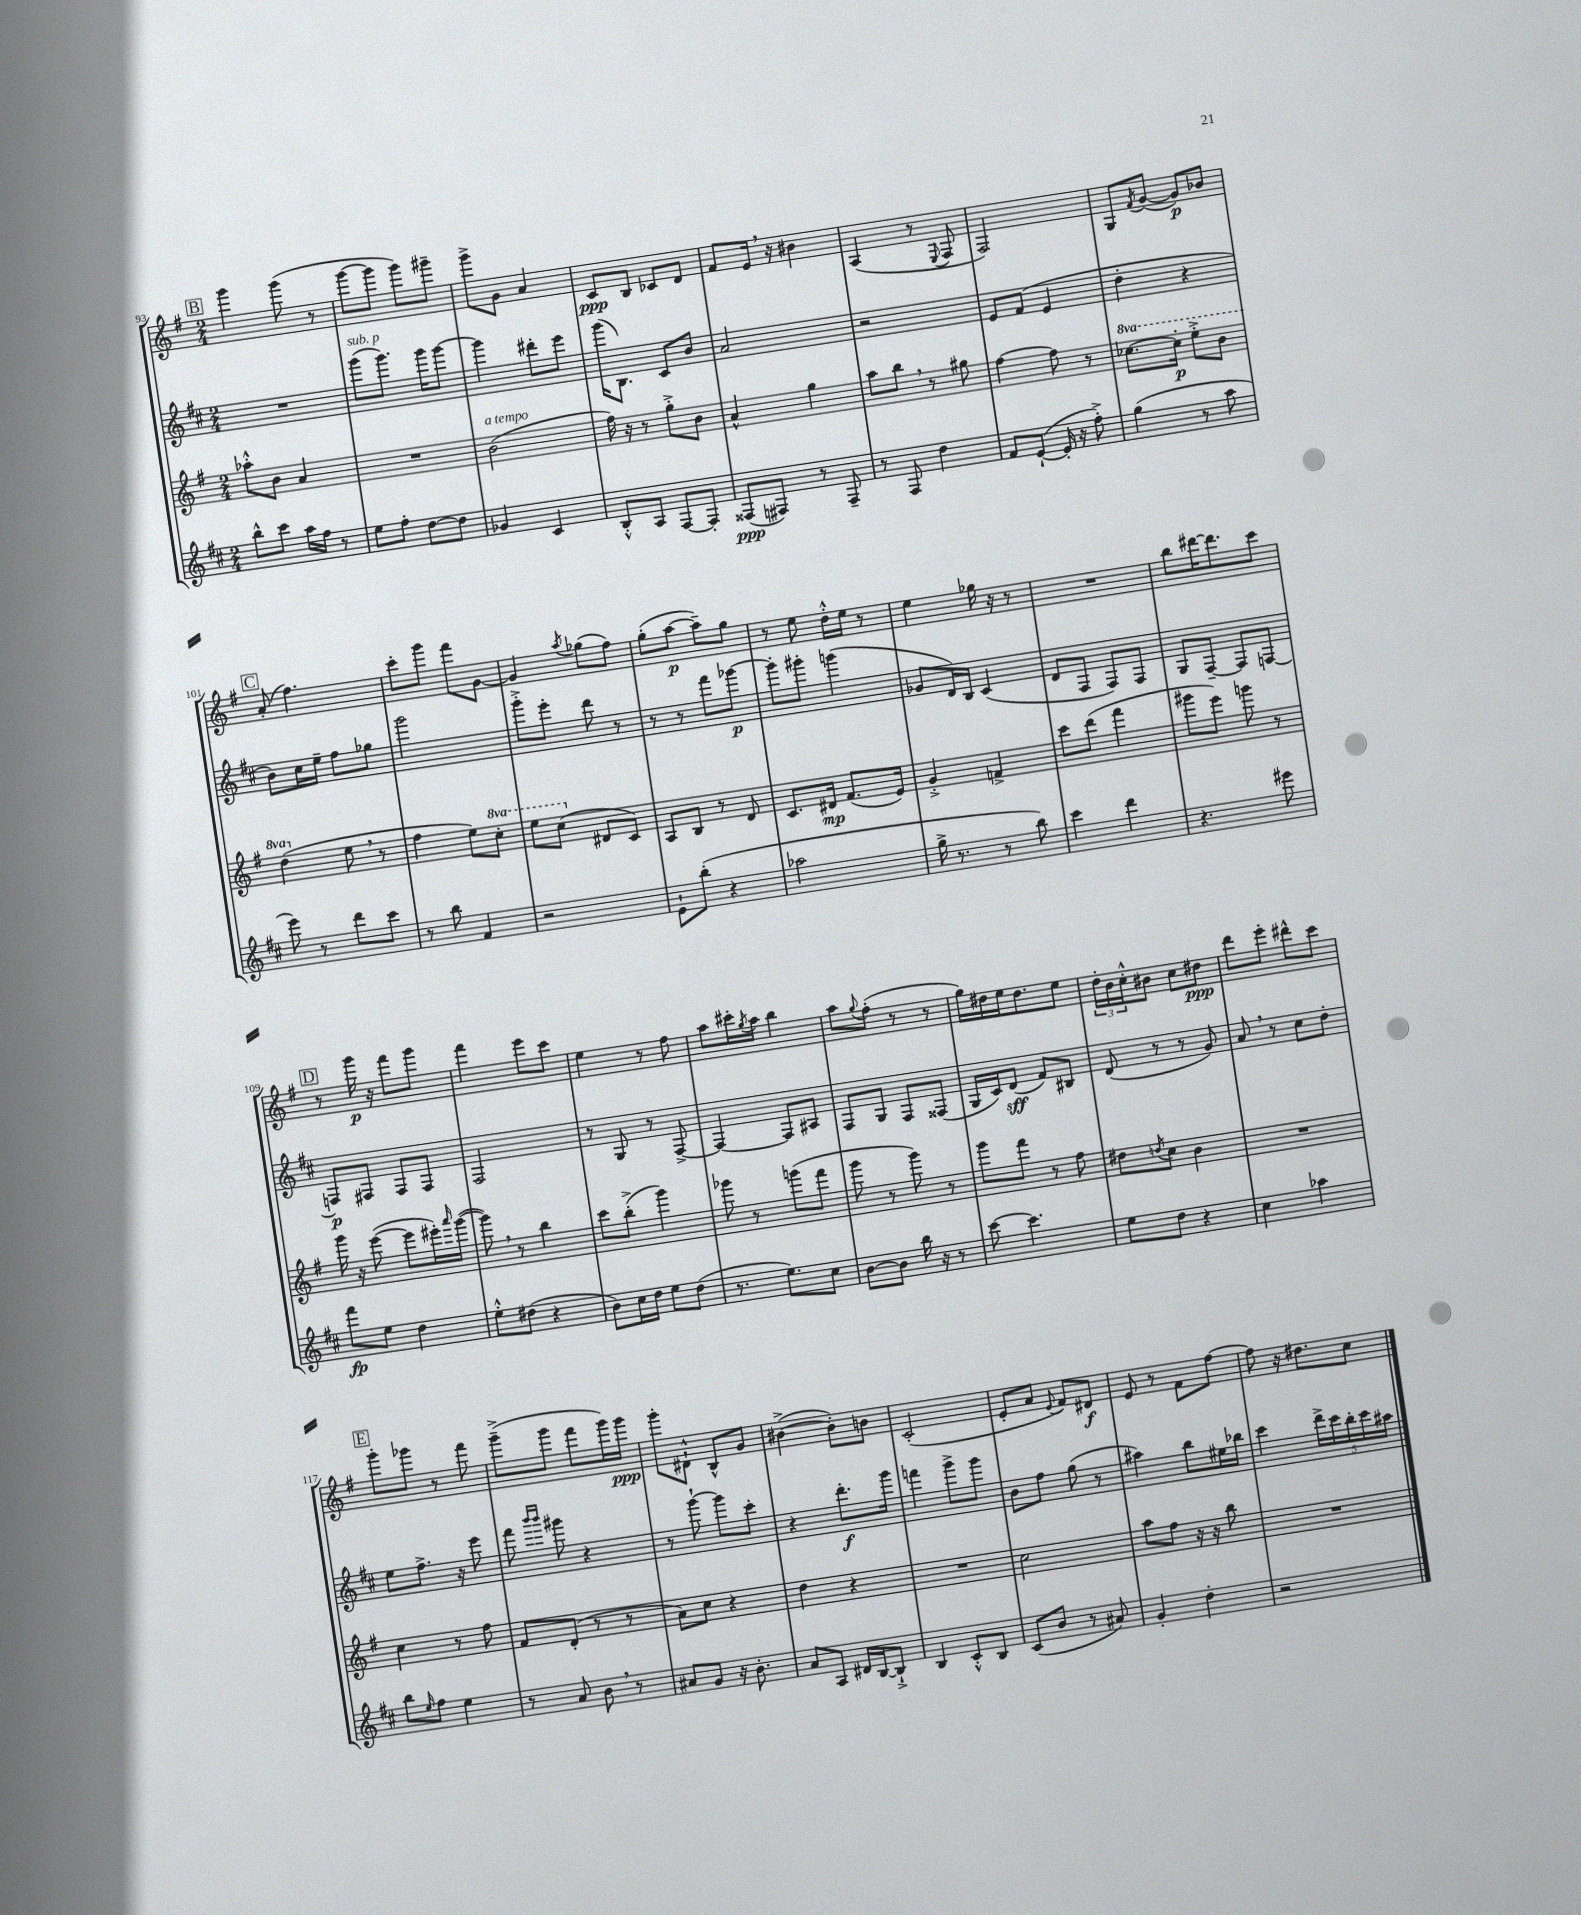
<<
\new StaffGroup <<
\new Staff = "s0" {
    \clef treble \key g \major \numericTimeSignature \time 2/4
    \mark \markup { \box "B" } g'''4 g'''8( r8 |
    g'''8~ g'''8 g'''8) gis'''8-- |
    g'''8-> g'8 a'4 |
    c'8\ppp b8 ces'8 d'8 |
    fis'8 e'16 \breathe r16 bis'4 |
    a4( r8 \appoggiatura { e8 } fis8 |
    fis2) |
    g8 \acciaccatura { fis'8 } g'8~( g'8\p) bes'8 |
    \mark \markup { \box "C" } a'8-.( fis''4.) |
    c'''8-. g'''8 fis'''8 g'8~ |
    g'4 \acciaccatura { a''8 } ges''8( fis''8) |
    g''8-.( a''8~\p a''8--) g''8 |
    r8 e''8 d''16-.-^ e''16 r8 |
    e''4 ges''16 r16 r8 |
    R2 |
    b''8 dis'''16~ dis'''8. c'''8 |
    \mark \markup { \box "D" } r8 g'''16\p r16 fis'''8 g'''8 |
    fis'''4 e'''8 c'''8 |
    e''4 r8 fis''8 |
    a''8 cis'''16-. \acciaccatura { g''8 } a''16 b''4 |
    a''8 \appoggiatura { g''8 } fis''8-.( r8 r8 |
    g''16) dis''16 e''16 dis''8. e''8 |
    \tuplet 3/2 { d''16-. b'16 c''16-.-^ } bis'8 c''8 dis''8\ppp |
    d'''8 e'''8-. dis'''8-^ c'''8 |
    \mark \markup { \box "E" } g'''8-. ges'''8 r8 fis'''8 |
    g'''8--->( g'''8 fis'''8 g'''16) g'''16\ppp |
    g'''8-. dis'8-!-^ b8-^ g'8 |
    bis'4~->( bis'8-.) b'8 |
    c'2-.( |
    e'8-. a'8 \appoggiatura { e'8 } fis'8) dis'8\f |
    e'8 r8 fis'8 fis''8~ |
    fis''8 r16 dis''8. c''8 \bar "|." |
}
\new Staff = "s1" {
    \clef treble \key d \major \numericTimeSignature \time 2/4
    \mark \markup { \box "B" } R2 |
    g'''8^\markup { \italic "sub. p" }( g'''8.) g'''16 g'''8~ |
    g'''4 dis'''8-. e'''8 |
    g'''16( b8.) cis'8 b'8 |
    a'2 |
    r2 |
    e'8 fis'8( e'4 |
    d''4-. r4 |
    \mark \markup { \box "C" } b'8) cis''16 e''16-- fis''8 ges''8 |
    g'''2 |
    g'''8-.-> e'''8-. d'''8 r8 |
    r8 r8 fis'''8 ges'''8~\p |
    ges'''8-. gis'''8-. g'''4( |
    ges'8 d'16) b16 cis'4( |
    d'8 fis8 fis8) fis8 |
    g8 fis8~-- fis8 f8~ |
    \mark \markup { \box "D" } f8\p fis8 fis8 fis8 |
    fis2 |
    r8 g8 r8 fis8~-> |
    fis4~ fis8 ais8 |
    fis8 g8 fis8 fisis8( |
    g16 cis'16) d'8\sff( fis'8) bis8 |
    d'8( r8 r8 g'8) |
    a'8 \breathe r8 cis''8 d''8-. |
    \mark \markup { \box "E" } e''8 fis''8.-> r16 e'''8 |
    fis'''8 \grace { b'''16 b'''16 } gis'''8 r4 |
    r8 g'''8~-! g'''8 cis'''8-. |
    r4 d'''8.-.\f g'''16 |
    f'''4 g'''8-> g'''8 |
    b'8 fis''8 g''8( r8 |
    ais''4) b''8 eis''16 bes''16 |
    cis'''4 \tuplet 5/4 { d'''16-> cis'''16 b''16-. cis'''16 ais''16 } \bar "|." |
}
\new Staff = "s2" {
    \clef treble \key g \major \numericTimeSignature \time 2/4 \set Staff.ottavationMarkups = #ottavation-simple-ordinals
    \mark \markup { \box "B" } aes''8-.-^ b'8 a'4 |
    R2 |
    b'2^\markup { \italic "a tempo" }( |
    fis''16) r16 r8 g''8-.-> b'8 |
    a'4-^ g''4 |
    a''8 b''8 \breathe r8 gis''8 |
    fis''4~ fis''8 r8 |
    \ottava #1 ces'''8.~ ces'''16-.\p e'''8-.-> b''8 |
    \mark \markup { \box "C" } d'''4( \ottava #0 e''8 \breathe r8 |
    fis''4 e''8) \ottava #1 c'''8-. |
    e'''8 c'''8( \ottava #0 dis'8 c'8) |
    a8 b8 r8 d'8 |
    c'8. dis'16\mp fis'8.( e'16) |
    g'4-.-> f'4-> |
    c'''8 d'''8( fis'''4 |
    gis'''8 e'''8) g'''8 r8 |
    \mark \markup { \box "D" } g'''16 r16 e'''8~( e'''8 eis'''16-.) \grace { a'''16 } g'''16~( |
    g'''8) \breathe r8 b''4 |
    c'''8 b''8-.->( g'''4) |
    ges'''8 r8 g'''8( fis'''8 |
    g'''8 r8 g'''8) r8 |
    g'''8 fis'''8 r8 fis''8 |
    dis''8 \acciaccatura { d''8 } c''8 b'4 |
    R2 |
    \mark \markup { \box "E" } c''4 r8 fis''8 |
    fis'8 d'8-.( r8 r8 |
    a'8) c''8 r4 |
    d''4 r4 |
    R2 |
    c''2 |
    a''8 fis''8 r16 r16 b''8 |
    R2 \bar "|." |
}
\new Staff = "s3" {
    \clef treble \key d \major \numericTimeSignature \time 2/4
    \mark \markup { \box "B" } b''8-^ cis'''8 a''16 fis''16 r8 |
    e''8 fis''8-. d''8~ d''8 |
    ges'4 cis'4 |
    b8-.-^ a8 fis8~ fis8-. |
    fisis8\ppp( fis8) r8 fis8-- |
    r8 fis8 d''4 |
    fis'8 e'8~-!( e'16-. r16 fis''8-.->) |
    g''4( r8 a''8 |
    \mark \markup { \box "C" } e'''8) r8 d'''8 cis'''8 |
    r8 b''8 fis'4 |
    r2 |
    e'8-! b''8-.( r4 |
    aes''2 |
    g''16-> r8. r8 b''8) |
    cis'''4 d'''4 |
    r4. eis'''8 |
    \mark \markup { \box "D" } fis'''8\fp e''8 d''4 |
    e''8-.-^ dis''8( r4 |
    b'8) cis''16 d''16 e''8 d''8( |
    r8. e''8.) cis''8 |
    b'8~ b'8 b''16 r16 r8 |
    cis'''8~ cis'''4. |
    e''8 d''8 r4 |
    cis''4 aes''4 |
    \mark \markup { \box "E" } b''8 \grace { e''16 } fis''8 e''4 |
    r8 a'8 b'8 \breathe r8 |
    ais'8 g'8 r16 b'8.-. |
    a'8 a8 dis'16 b16~ b8-!-> |
    b4 cis'8-.-^ b8 |
    cis'8( b'8 r8 ais'8) |
    g'4-. d''4-. |
    r2 \bar "|." |
}
>>
>>
\layout { \context { \Score currentBarNumber = #93 } }
